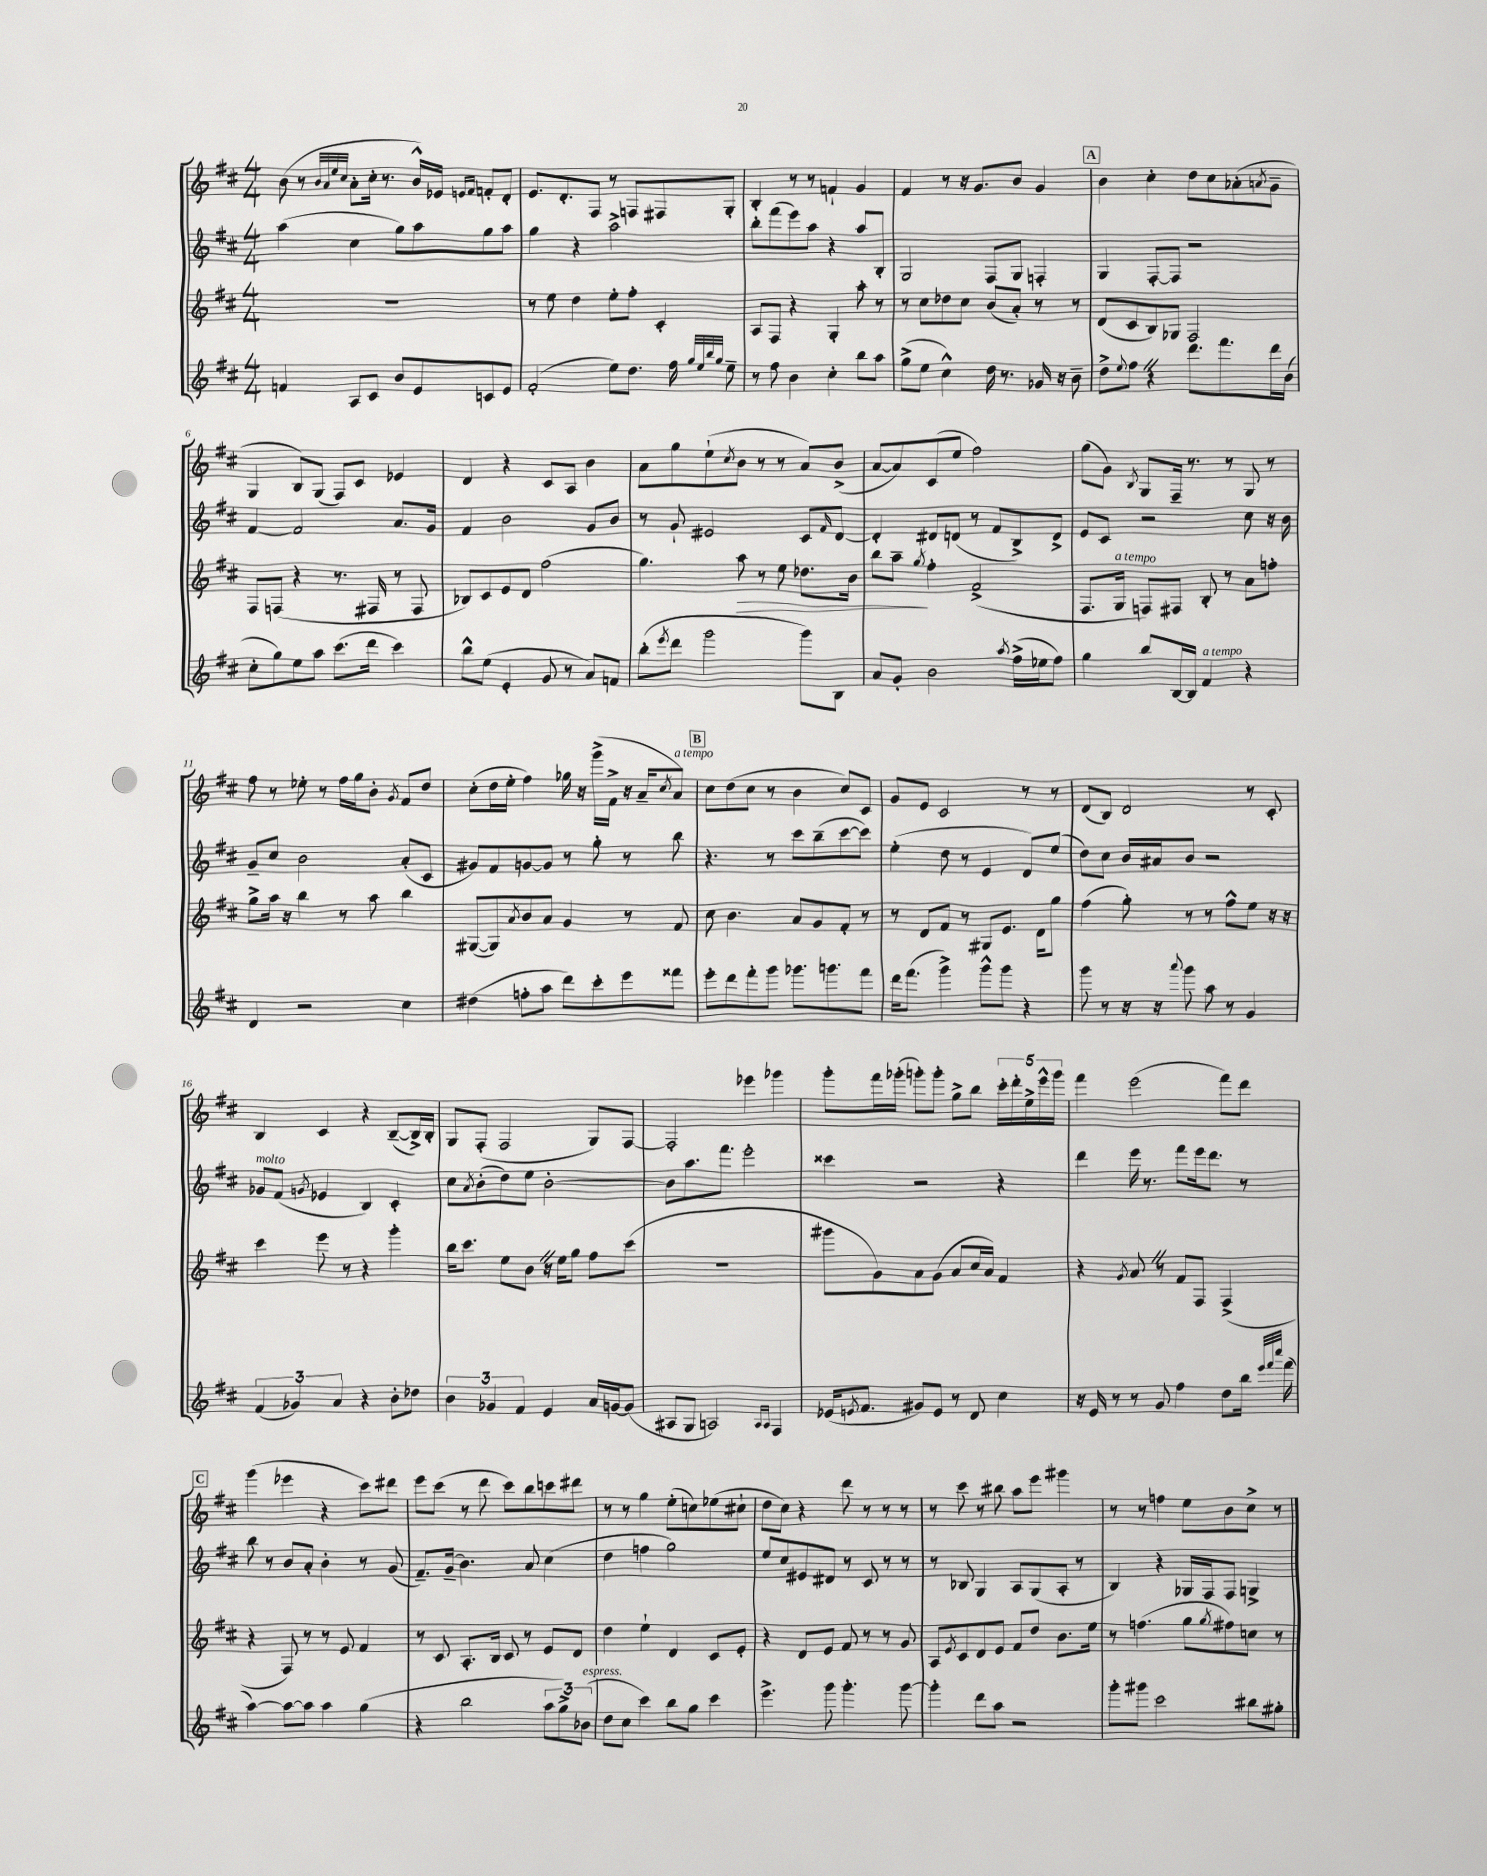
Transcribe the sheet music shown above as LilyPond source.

<<
\new StaffGroup <<
\new Staff = "s0" {
    \clef treble \key d \major \numericTimeSignature \time 4/4
    b'8( r8 \grace { b'32 a'32 e''32 cis''32 } a'8-. cis''16-. r8. b'16-^) ees'16 \grace { e'16 fis'16 } f'8-. d'8-. |
    e'8. d'8.-. fis8 r8 f8 fis8 g8-. |
    b4-. r8 r8 f'4-! g'4 |
    fis'4 r8 r16 g'8. b'8 g'4 |
    \mark \markup { \box "A" } b'4 cis''4-. d''8 cis''8 aes'8-.( \acciaccatura { a'8 } g'8-- |
    g4 b8) g8( fis8) cis'8 ees'4 |
    d'4 r4 cis'8 a8 b'4 |
    a'8 g''8 e''8-!( \acciaccatura { cis''8 } b'8 r8 r8 a'8) b'8->( |
    a'8~ a'8) cis'8( e''8 fis''2) |
    g''8( g'8) \acciaccatura { b8 } g8 fis16-- r8. r8 g8 r8 |
    fis''8 r8 ees''8-. r8 fis''16 g''16 b'8-. \acciaccatura { g'8 } fis'8 d''8 |
    cis''8-.( d''16 e''16-. fis''4) ges''16 r16 g'''16->( fis'16-> r16 a'16-- \acciaccatura { cis''8 } a'8^\markup { \italic "a tempo" }) |
    \mark \markup { \box "B" } cis''8 d''8( cis''8 r8 b'4 cis''8) cis'8 |
    g'8 e'8 cis'2 r8 r8 |
    d'8( b8) d'2 r8 cis'8-. |
    b4 cis'4 r4 b8~--( b16->) b16-. |
    g8 fis8-.( fis2 g8) fis8~ |
    fis2-. ees'''4 ges'''4 |
    g'''8-. fis'''16 ges'''16-.( g'''8-.) g'''8-. g''8-> b''8 \tuplet 5/4 { cis'''16-. d'''16-. e''16-> e'''16-^ g'''16 } |
    fis'''4 e'''2( fis'''8) d'''8 |
    \mark \markup { \box "C" } g'''4( ees'''4 r4 cis'''8) dis'''8 |
    e'''8 cis'''8( r8 d'''8 cis'''8) b''8 c'''8 dis'''8 |
    r8 r8 g''4 e''8-.( c''8) ees''8( cis''8-! |
    d''8 cis''8) r4 d'''8 r8 r8 r8 |
    r8 cis'''8 r8 bis''8 a''8 e'''8 gis'''4 |
    r8 r8 f''4 e''8 b'8 cis''8-> r8 \bar "|." |
}
\new Staff = "s1" {
    \clef treble \key d \major \numericTimeSignature \time 4/4
    a''4( cis''4 g''8) a''8 g''8 a''8 |
    g''4 r4 a''2-> |
    b''8-. fis'''8( e'''8) a''8 r4 a''8 b8-. |
    g2 fis8 g8 f4-. |
    \mark \markup { \box "A" } g4 fis8~-. fis8 r2 |
    fis'4~ fis'2 a'8. g'16 |
    fis'4 b'2 g'8 b'8 |
    r8 g'8-! eis'2 cis'8 \grace { fis'16 } d'8~ |
    d'4-. dis'8 d'8( r8 fis'8 b8->) d'8-> |
    e'8 cis'8 r2 cis''8 r16 b'16 |
    g'8-- cis''8 b'2 a'8-.( cis'8 |
    gis'8) fis'8 g'8~ g'8 r8 g''8-. r8 b''8 |
    \mark \markup { \box "B" } r4. r8 cis'''8 b''8--( cis'''8~ cis'''8) |
    e''4-.( d''8 r8 e'4 d'8) e''8( |
    d''8) cis''8 b'16 ais'16 b'8 r2 |
    ges'8^\markup { \italic "molto" } fis'8( \acciaccatura { g'8 } ees'4 b4) cis'4-. |
    cis''8 \acciaccatura { a'8 } b'8-.( d''8) e''8 b'2~-. |
    b'8 a''8. fis'''8. e'''2-. |
    cisis'''4 r2 r4 |
    d'''4 e'''16 r8. fis'''8 e'''16 d'''8. r8 |
    \mark \markup { \box "C" } b''8 r8 b'8 a'8-. b'4-. r8 g'8( |
    fis'8.--) g'16--( b'4.) a'8 cis''4( |
    d''4 f''4 g''2) |
    e''8 cis''8 eis'8 dis'8 r8 cis'8 r8 r8 |
    r8 bes8 g4 a8 g8( a8-. r8 |
    b4) r4 ges16 fis16 fis8 g4-> \bar "|." |
}
\new Staff = "s2" {
    \clef treble \key d \major \numericTimeSignature \time 4/4
    R1 |
    r8 e''8 d''4 e''8-. fis''8-. cis'4-. |
    a8 fis8 r4 g4-. a''8-. r8 |
    r8 cis''8 des''8 cis''8 b'8( a'8-.) r8 r8 |
    \mark \markup { \box "A" } d'8( cis'8 b8) ges8 fis2 |
    fis8 f8( r4 r8. fis16 r8 fis8 |
    bes8) cis'8 e'8 d'8 fis''2( |
    g''4.) a''8\> r8 e''8 des''8. b'16 |
    b''8 a''8--\! \acciaccatura { g''8 } fis''4-. fis'2->( |
    fis8. g16^\markup { \italic "a tempo" } f8) fis8 b8-. r8 a'8 f''8-. |
    g''8-> a''16 r16 b''4 r8 a''8 b''4 |
    gis8~( gis8) \acciaccatura { a'8 } b'8 a'8 g'4 r8 fis'8 |
    \mark \markup { \box "B" } cis''8 b'4. a'8 g'8 fis'8-. r8 |
    r8 d'8 fis'8 r8 gis8 e'8. d'16 g''8 |
    fis''4( g''8-.) r8 r8 fis''8-^ e''8 r16 r16 |
    cis'''4 e'''8 r8 r4 g'''4-. |
    b''16 cis'''8. e''8 b'8 \once \override BreathingSign.text = \markup { \musicglyph "scripts.caesura.straight" } \breathe r16 e''16 g''8 fis''8 cis'''8( |
    R1 |
    gis'''8 g'8) a'8 g'8( a'8 cis''16 a'16) fis'4 |
    r4 \acciaccatura { g'8 } a'8 \once \override BreathingSign.text = \markup { \musicglyph "scripts.caesura.straight" } \breathe r8 fis'8 fis8 fis4->( |
    \mark \markup { \box "C" } r4 fis8) r8 r8 e'8 fis'4 |
    r8 cis'8 a8.-. b16 cis'8 r8 e'8 d'8 |
    d''4 e''4-! d'4 cis'8 e'8-. |
    r4 d'8 e'8 fis'8 r8 r8 g'8 |
    a8 \acciaccatura { e'8 } cis'8 d'8 e'8 fis'8 d''8 b'8. e''16 |
    r8 f''4.( g''8 \acciaccatura { g''8 } fis''8) c''8 r8 \bar "|." |
}
\new Staff = "s3" {
    \clef treble \key d \major \numericTimeSignature \time 4/4
    f'4 a8 cis'8 b'8 e'8 c'8 e'8 |
    fis'2-.( e''8) d''8. fis''16 \grace { g''32 e''32 b''32 g''32 } e''8-- |
    r8 fis''8 b'4 cis''4-. b''8 a''8 |
    g''8->( e''8 cis''4-^) d''16 r8. ges'16 r16 b'8-- |
    \mark \markup { \box "A" } d''8-> \appoggiatura { e''8 } fis''8 \once \override BreathingSign.text = \markup { \musicglyph "scripts.caesura.straight" } \breathe r4 d'''8. fis'''8. d'''16 b'16( |
    cis''8-. g''8) e''8 a''8 cis'''8.( d'''16 cis'''4) |
    b''8-^ e''8( e'4-. g'8 r8 a'8) f'8 |
    b''8-.( \acciaccatura { e'''8 } d'''8 g'''2 g'''8) b8 |
    a'8 g'8-. b'2 \acciaccatura { a''8 } fis''16->( ees''16 fis''8) |
    g''4 b''8 b16~ b16 fis'4^\markup { \italic "a tempo" } r4 |
    d'4 r2 cis''4 |
    dis''4( f''8-. a''8 d'''8) cis'''8-. e'''8 fisis'''8 |
    \mark \markup { \box "B" } e'''8-. d'''8 fis'''8-. g'''8 ges'''8. g'''8. fis'''8 |
    d'''16 fis'''8.( g'''4->) g'''8-^ g'''8 r4 |
    g'''8 r8 r16 r16 \appoggiatura { a'''8 } g'''8 a''8 r8 g'4 |
    \tuplet 3/2 { fis'4( ges'4) a'4 } r4 b'8-. des''8 |
    \tuplet 3/2 { b'4 ges'4 fis'4 } e'4 a'16 g'16~ g'8( |
    ais8 g8 a2) \grace { a16 a16 } fis4 |
    ees'16( \acciaccatura { e'8 } fis'8. gis'8) e'8 r8 d'8 cis''4 |
    r16 e'16 r8 r8 g'8 fis''4 d''8 b''16 \grace { e'''32 fis'''32 cis''''32 } fis'''16( |
    \mark \markup { \box "C" } a''4~) a''8~ a''8 a''4 g''4( |
    r4 b''2 \tuplet 3/2 { a''8 g''8->) bes'8^\markup { \italic "espress." }( } |
    d''8 cis''8 cis'''4) b''8 g''8 cis'''4 |
    e'''4.-> g'''8 g'''4.-. g'''8~ |
    g'''4-. d'''8 a''8 r2 |
    g'''8-. gis'''8 cis'''2 bis''8 gis''8-. \bar "|." |
}
>>
>>
